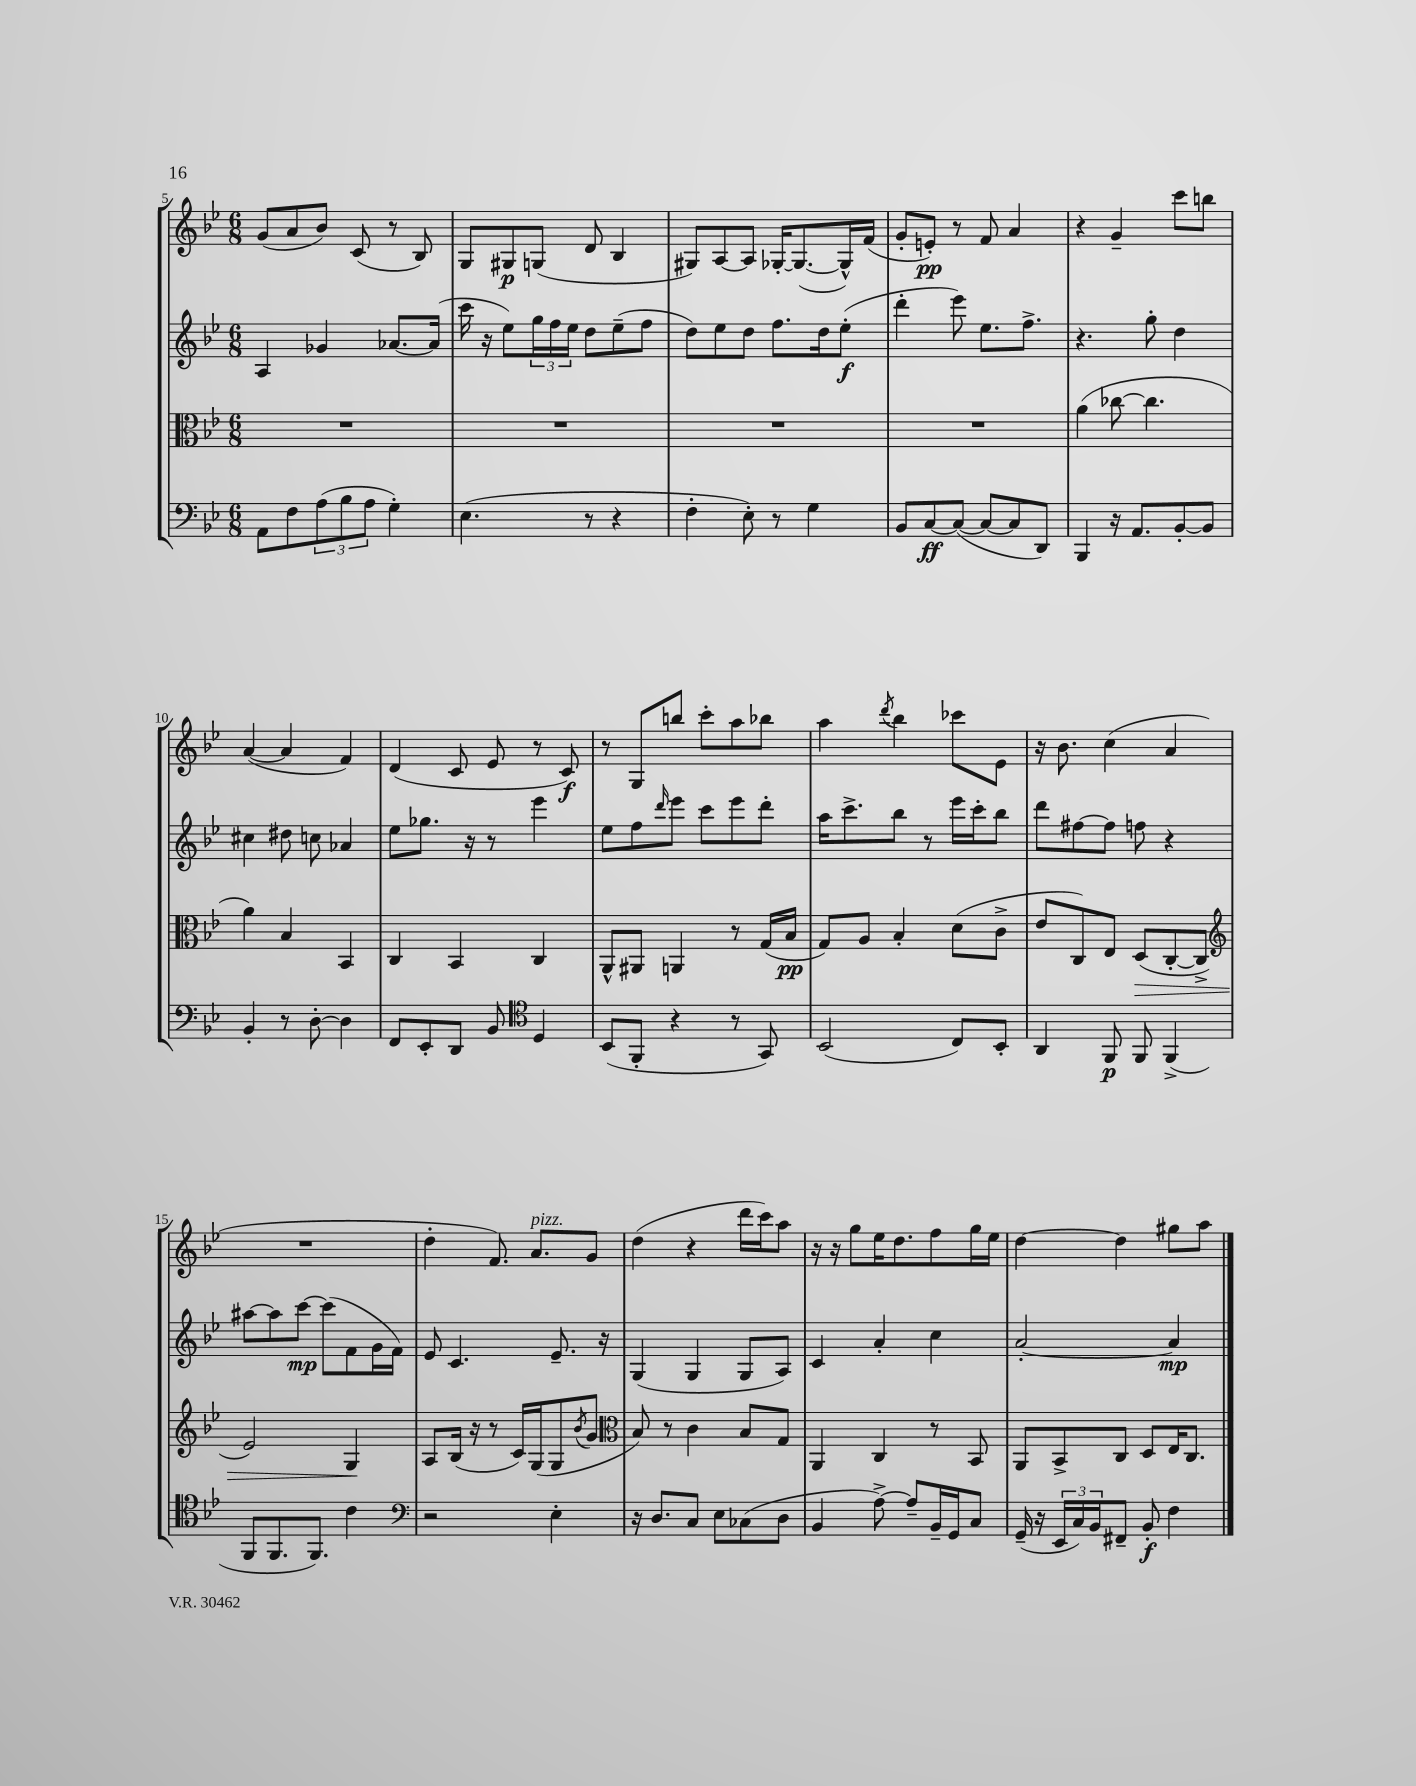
<<
\new StaffGroup <<
\new Staff = "s0" {
    \clef treble \key bes \major \numericTimeSignature \time 6/8
    g'8( a'8 bes'8) c'8( r8 bes8) |
    g8 gis8\p g8( d'8 bes4 |
    gis8) a8~ a8 ges16~-. ges8.~( ges16-^) f'16( |
    g'8-. e'8-.\pp) r8 f'8 a'4 |
    r4 g'4-- c'''8 b''8 |
    a'4~( a'4 f'4) |
    d'4( c'8 ees'8 r8 c'8\f) |
    r8 g8 b''8 c'''8-. a''8 bes''8 |
    a''4 \acciaccatura { d'''8 } bes''4 ces'''8 ees'8 |
    r16 bes'8. c''4( a'4 |
    R2. |
    d''4-. f'8.) a'8.^\markup { \italic "pizz." } g'8 |
    d''4( r4 d'''16 c'''16) a''8 |
    r16 r16 g''8 ees''16 d''8. f''8 g''16 ees''16 |
    d''4~ d''4 gis''8 a''8 \bar "|." |
}
\new Staff = "s1" {
    \clef treble \key bes \major \numericTimeSignature \time 6/8
    a4 ges'4 aes'8.~ aes'16( |
    c'''16 r16 ees''8) \tuplet 3/2 { g''16 f''16 ees''16 } d''8 ees''8--( f''8 |
    d''8) ees''8 d''8 f''8. d''16 ees''8-.\f( |
    d'''4-. ees'''8) ees''8. f''8.-> |
    r4. g''8-. d''4 |
    cis''4 dis''8 c''8 aes'4 |
    ees''8 ges''8. r16 r8 ees'''4 |
    ees''8 f''8 \grace { d'''16 } ees'''8 c'''8 ees'''8 d'''8-. |
    a''16 c'''8.-> bes''8 r8 ees'''16 c'''16-. bes''8 |
    d'''8 fis''8~ fis''8 f''8 r4 |
    ais''8~ ais''8 c'''8~\mp c'''8( f'8 g'16 f'16) |
    ees'8 c'4. ees'8.-- r16 |
    g4( g4 g8 a8) |
    c'4 a'4-. c''4 |
    a'2~-. a'4\mp \bar "|." |
}
\new Staff = "s2" {
    \clef alto \key bes \major \numericTimeSignature \time 6/8
    R2. |
    R2. |
    R2. |
    R2. |
    a'4( ces''8~ ces''4. |
    a'4) bes4 bes,4 |
    c4 bes,4 c4 |
    a,8-^ ais,8 a,4 r8 g16( bes16\pp |
    g8) a8 bes4-. d'8( c'8-> |
    ees'8 c8) ees8 d8\>( c8~-. c8-> |
    \clef treble ees'2) g4\! |
    a8 bes16( r16 r8 c'16) g16( g8 \acciaccatura { bes'8 } g'8 |
    \clef alto bes8) r8 c'4 bes8 g8 |
    a,4 c4 r8 bes,8 |
    a,8 bes,8-> c8 d8 ees16 c8. \bar "|." |
}
\new Staff = "s3" {
    \clef bass \key bes \major \numericTimeSignature \time 6/8
    a,8 f8 \tuplet 3/2 { a8( bes8 a8 } g4-.) |
    ees4.( r8 r4 |
    f4-. ees8-.) r8 g4 |
    bes,8 c8~\ff c8~( c8~ c8 d,8) |
    bes,,4 r16 a,8. bes,8~-. bes,8 |
    bes,4-. r8 d8~-. d4 |
    f,8 ees,8-. d,8 bes,8 \clef tenor d4 |
    bes,8( f,8-. r4 r8 g,8) |
    bes,2( c8) bes,8-. |
    a,4 f,8\p f,8 f,4->( |
    f,8 f,8. f,8.) c'4 |
    \clef bass r2 ees4-. |
    r16 d8. c8 ees8 ces8( d8 |
    bes,4 a8~->) a8-- bes,16-- g,16 c8 |
    g,16--( r16 \tuplet 3/2 { ees,16 c16) bes,16 } fis,8-- bes,8-.\f f4 \bar "|." |
}
>>
>>
\layout { \context { \Score currentBarNumber = #5 } }
